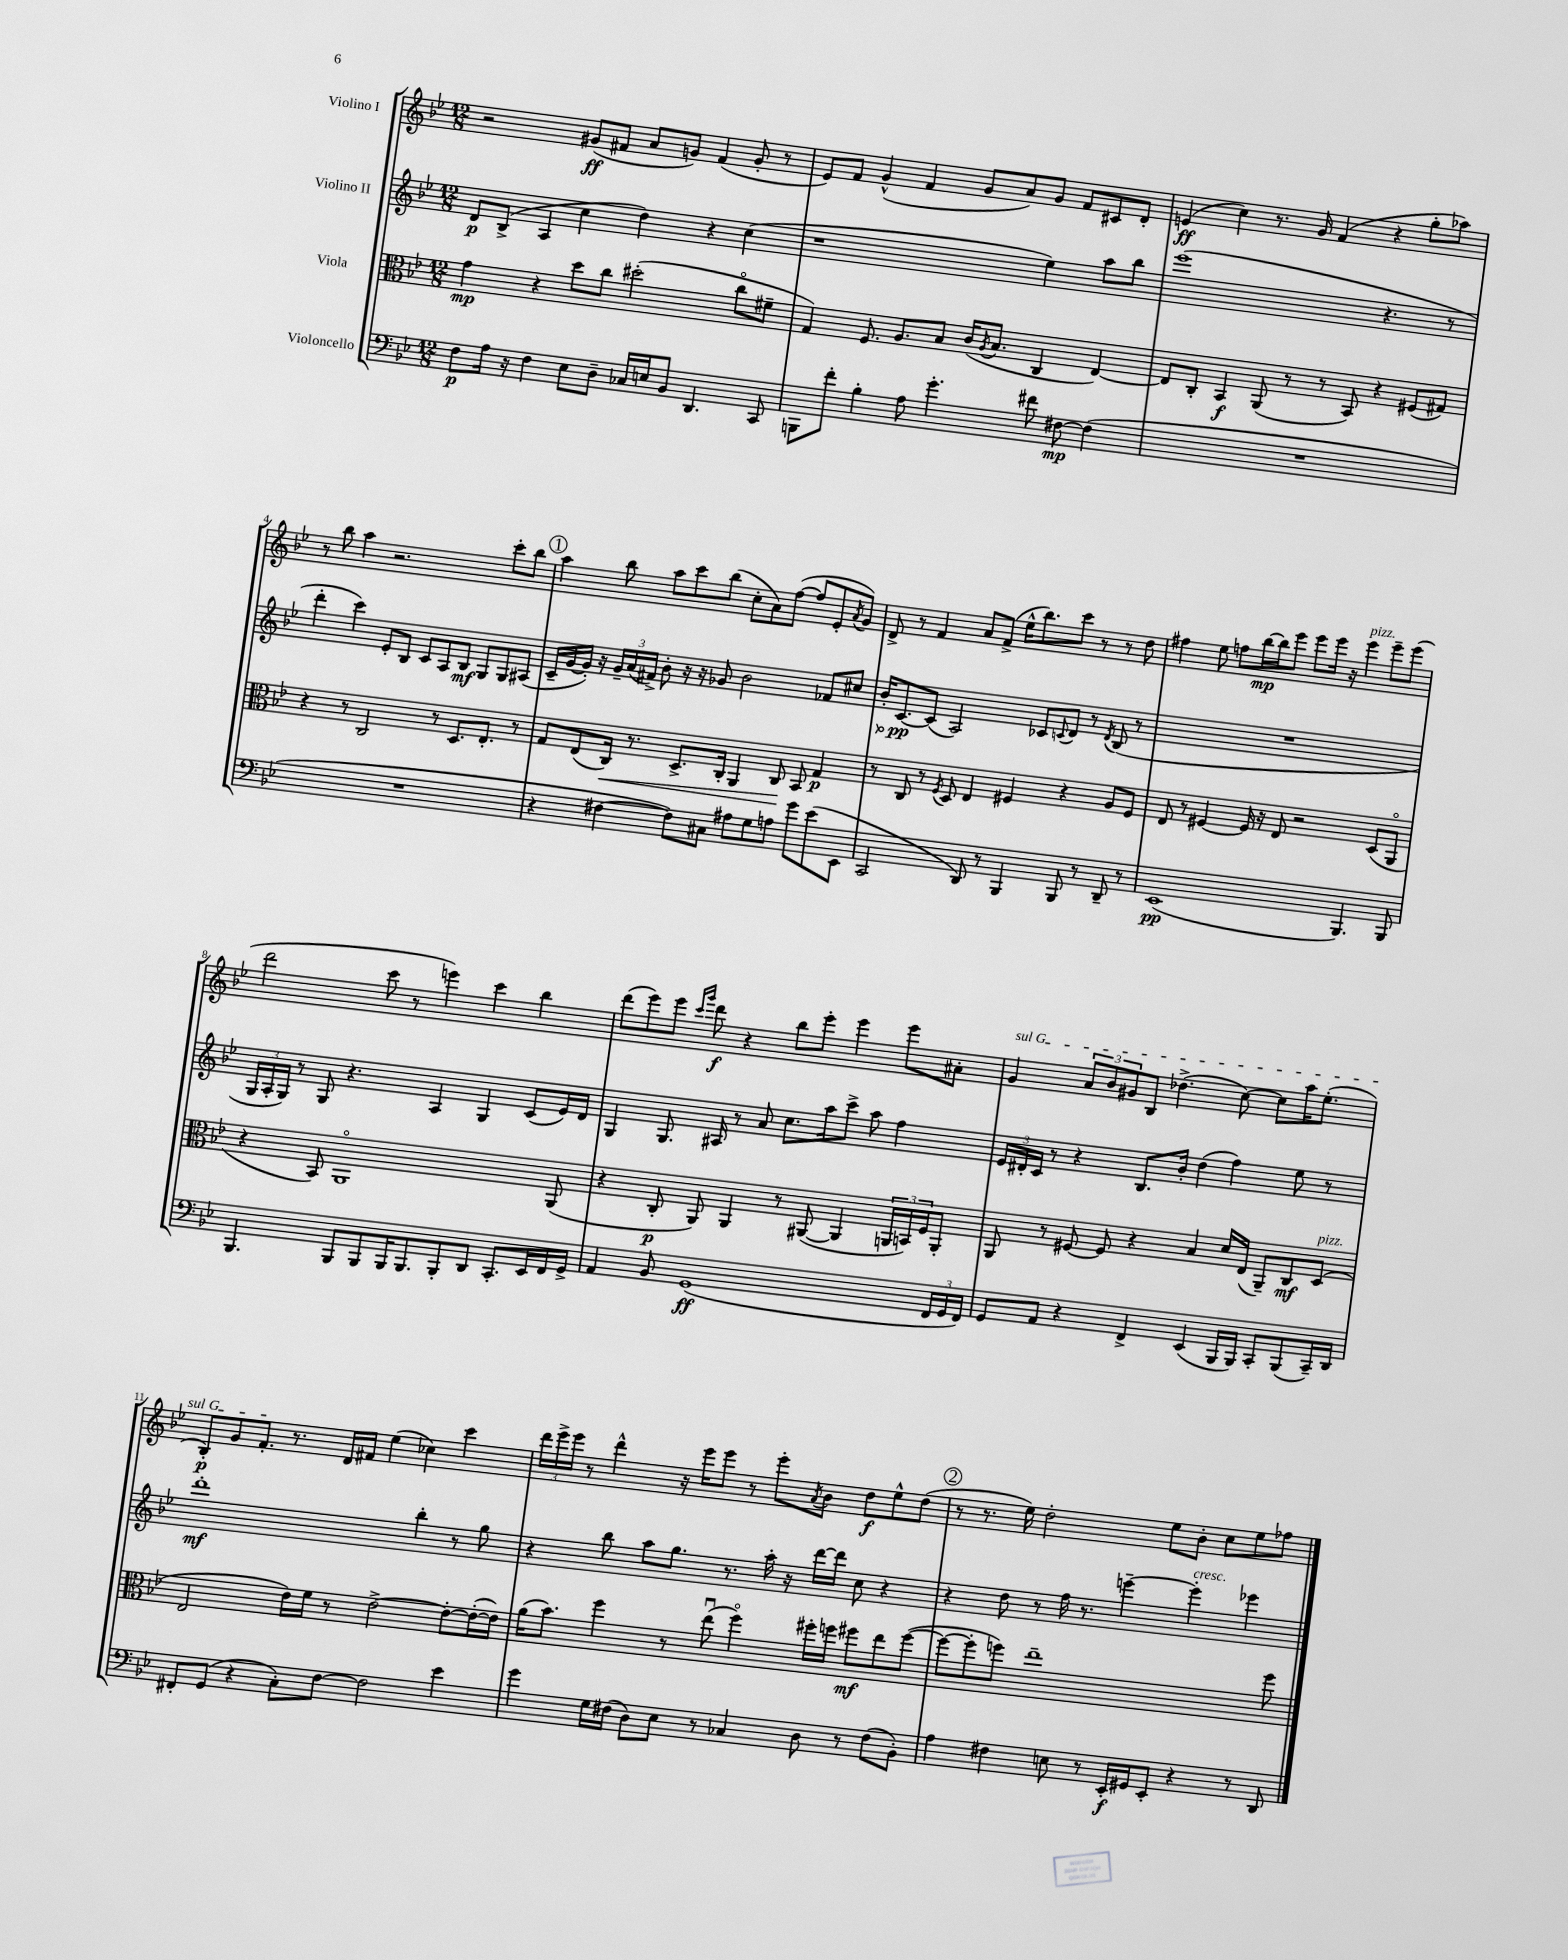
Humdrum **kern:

**kern	**dynam	**kern	**dynam	**kern	**dynam	**kern	**dynam
*part4	*part4	*part3	*part3	*part2	*part2	*part1	*part1
*staff4	*staff4	*staff3	*staff3	*staff2	*staff2	*staff1	*staff1
*I"Violoncello	*	*I"Viola	*	*I"Violino II	*	*I"Violino I	*
*clefF4	*	*clefC3	*	*clefG2	*	*clefG2	*
*k[b-e-]	*	*k[b-e-]	*	*k[b-e-]	*	*k[b-e-]	*
*M12/8	*	*M12/8	*	*M12/8	*	*M12/8	*
=1	=1	=1	=1	=1	=1	=1	=1
8F\L	p	4g\	mp	8d/L	p	2r	.
16A\Jk	.	.	.	(8B-^/J	.	.	.
16r	.	.	.	.	.	.	.
4F\	.	4r	.	4A/	.	.	.
8E-\L	.	8dd\L	.	4cc\	.	(8g#X/L	ff
8D~\J	.	8cc\J	.	.	.	8f#X/J	.
16C-X/LL	.	(2dd#X'\	.	4dd\)	.	8a/L	.
16En/J	.	.	.	.	.	.	.
8BB-/J	.	.	.	.	.	8gn/J)	.
4.DD/	.	.	.	4r	.	(4f#/	.
.	.	8cc\L	.	(4cc\	.	8g'/	.
8CC/	.	8f#X~\J	.	.	.	8r	.
=2	=2	=2	=2	=2	=2	=2	=2
8BBBn\L	.	4G/)	.	1r	.	8e-/L)	.
8f'\J	.	.	.	.	.	8f/J	.
4B-'\	.	8.F/	.	.	.	(4g^^/	.
.	.	8.A/L	.	.	.	.	.
8A\	.	.	.	.	.	4f/	.
4.g'\	.	8B-/J	.	.	.	.	.
.	.	(16c/KL	.	.	.	8g/L	.
.	.	8qA/	.	.	.	.	.
.	.	8.B-/J	.	.	.	.	.
.	.	.	.	.	.	8a/)	.
8f#X\	.	4C/	.	4ee-\)	.	8g/J	.
[8F#X\	mp	.	.	.	.	8f/L	.
(4F#\]	.	[4E-/)	.	8aa\L	.	8c#X/	.
.	.	.	.	8bb-\J	.	8d'/J	.
=3	=3	=3	=3	=3	=3	=3	=3
1.r	.	8E-/L]	.	(1eee-	.	(4en/	ff
.	.	8C'/J	.	.	.	.	.
.	.	4BB-/	f	.	.	4cc\)	.
.	.	(8AA/	.	.	.	8.r	.
.	.	8r	.	.	.	.	.
.	.	.	.	.	.	16g/	.
.	.	8r	.	.	.	(4f/	.
.	.	8BB-/)	.	.	.	.	.
.	.	4r	.	4.r	.	4r	.
.	.	(8F#X/L	.	.	.	8gg'\L	.
.	.	8G#X/J)	.	8r	.	8aa-X\J)	.
!!LO:LB:g=z
=4	=4	=4	=4	=4	=4	=4	=4
1.r	.	4r	.	4ddd'\	.	8r	.
.	.	.	.	.	.	8bb-\	.
.	.	8r	.	4ccc\)	.	4aa\	.
.	.	2C/	.	.	.	.	.
.	.	.	.	8e-'/L	.	2.r	.
.	.	.	.	8B-/J	.	.	.
.	.	.	.	8c/L	.	.	.
.	.	8r	.	8A/	.	.	.
.	.	8.D/L	.	8B-/J	mf	.	.
.	.	.	.	8G/L	.	.	.
.	.	8.E-'/J	.	.	.	.	.
.	.	.	.	8G/	.	8ccc'\L	.
.	.	8r	.	(8A#X/J	.	8bb-\J	.
!!LO:REH:place=s1:t=1
=5	=5	=5	=5	=5	=5	=5	=5
4r	.	8G/L	.	16c~/LL	.	4aa\	.
.	.	.	.	[16g/	.	.	.
.	.	(8E-/	.	16g'/JJ])	.	.	.
.	.	.	.	16r	.	.	.
!	!	!	!LO:HP:b	!	!	!	!
[4F#X\	.	16C/Jk)	<	24g~/LL	.	8bb-\	.
.	.	.	.	(24a/	.	.	.
.	.	8.r	.	.	.	.	.
.	.	.	.	24f#X^/JJ)	.	.	.
.	.	.	.	8b-'\	.	8aa\L	.
8F#\L])	.	8.D^/L	.	16r	.	8ccc\	.
.	.	.	.	16r	.	.	.
8C#X\J	.	.	.	8g-X/	.	(8bb-\J	.
.	.	16C'/Jk	.	.	.	.	.
8A#X\L	.	4AA/	.	2b-\	.	8cc'\L	.
8G\	.	.	.	.	.	8a\)	.
8An\J	.	8C/	.	.	.	([8ff\J	.
8g\L	.	8BB-/	[	.	.	8ff/L]	.
(8e-\	.	4G/	p	8f-X/L	.	8e-'/	.
.	.	.	.	.	.	8qa/	.
8EE-\J	.	.	.	8cc#X/J	.	8g/J)	.
=6	=6	=6	=6	=6	=6	=6	=6
!	!	!	!	!	!LO:HP:b	!	!
2CC/	.	8r	.	16b-'/KL	>	8d^/	.
.	.	.	.	[8.c/	pp	.	.
.	.	8C/	.	.	.	8r	.
.	.	8r	.	(8c/J]	]	4f/	.
.	.	8qF/	.	.	.	.	.
.	.	8D/	.	2A/)	.	.	.
8DD/)	.	4E-/	.	.	.	8a/L	.
8r	.	.	.	.	.	(8f^/J	.
4BBB-/	.	4F#X/	.	.	.	16ee-^^\KL	.
.	.	.	.	.	.	8.bb-\)	.
.	.	.	.	8c-X/L	.	.	.
.	.	.	.	8qqcn/	.	.	.
8BBB-/	.	4r	.	8d/J	.	8ccc\J	.
8r	.	.	.	8r	.	8r	.
.	.	.	.	8qd/	.	.	.
8DD~/	.	8A/L	.	(8B-/	.	8r	.
8r	.	8F#/J	.	8r	.	8dd\	.
=7	=7	=7	=7	=7	=7	=7	=7
(1EE-	pp	8E-/	.	1.r	.	4ff#X\	.
.	.	8r	.	.	.	.	.
.	.	[4F#X/	.	.	.	8ee-\	.
.	.	.	.	.	.	8ffn\L	.
.	.	16F#/]	.	.	.	[16bb-\L	mp
.	.	16r	.	.	.	16bb-\J]	.
.	.	8E-/	.	.	.	8eee-\J	.
.	.	2r	.	.	.	8eee-\L	.
.	.	.	.	.	.	16eee-\Jk	.
.	.	.	.	.	.	16r	.
!	!	!	!	!	!	!LO:TX:a:i:t=pizz.	!
4.BBB-/)	.	.	.	.	.	4eee-\	.
.	.	(8D/L	.	.	.	8eee-~\L	.
8BBB-/	.	8AA/J	.	.	.	(8eee-\J	.
!!LO:LB:g=z
=8	=8	=8	=8	=8	=8	=8	=8
4.BBB-/	.	4r	.	24G/LL	.	2ddd\	.
.	.	.	.	24A'/	.	.	.
.	.	.	.	24G/JJ)	.	.	.
.	.	.	.	8r	.	.	.
.	.	8BB-/)	.	8G/	.	.	.
8BBB-/L	.	1AA	.	4.r	.	.	.
8BBB-/	.	.	.	.	.	8ccc\	.
16BBB-/K	.	.	.	.	.	8r	.
8.BBB-/	.	.	.	.	.	.	.
.	.	.	.	4A/	.	4eeen\)	.
8BBB-'/	.	.	.	.	.	.	.
8DD/J	.	.	.	4G/	.	4ccc\	.
8.CC'/L	.	.	.	.	.	.	.
.	.	.	.	(8c/L	.	4bb-\	.
16EE-/L	.	.	.	.	.	.	.
16FF/	.	(8AA/	.	16e-/L)	.	.	.
16GG^/JJ	.	.	.	16d/JJ	.	.	.
=9	=9	=9	=9	=9	=9	=9	=9
4AA/	.	4r	.	4G/	.	(8ddd\L	.
.	.	.	.	.	.	8eee-\)	.
8BB-/	.	8C'/	p	8.G/	.	8eee-\J	.
.	.	.	.	.	.	16qqccc/LL	.
.	.	.	.	.	.	16qqggg/JJ	.
(1GG	ff	8AA/)	.	.	.	8ddd\	f
.	.	.	.	16A#X/	.	.	.
.	.	4AA/	.	8r	.	4r	.
.	.	.	.	8a/	.	.	.
.	.	8r	.	8.cc\L	.	8bb-\L	.
.	.	([8AA#X/	.	.	.	8eee-'\J	.
.	.	.	.	16aa\k	.	.	.
.	.	4AA#/]	.	8ccc^\J	.	4eee-\	.
.	.	.	.	8aa\	.	.	.
.	.	24AAn/LL	.	4ff\	.	8eee-\L	.
.	.	24BBn/)	.	.	.	.	.
.	.	24F/J	.	.	.	.	.
24FF/LL	.	8AA'/J	.	.	.	8a#X'\J	.
24GG/	.	.	.	.	.	.	.
24FF/JJ)	.	.	.	.	.	.	.
=10	=10	=10	=10	=10	=10	=10	=10
!	!	!	!	!	!	!LO:TX:a:i:t=sul G	!
8GG/L	.	8AA/	.	24e-/LL	.	4g/	.
.	.	.	.	24d#X'/	.	.	.
.	.	.	.	24c/JJ	.	.	.
8AA/J	.	8r	.	8r	.	.	.
4r	.	[8F#X/	.	4r	.	12a/L	.
.	.	.	.	.	.	12b-/	.
.	.	8F#/]	.	.	.	.	.
.	.	.	.	.	.	12g#X/	.
4FF^/	.	4r	.	8.B-/L	.	8B-/J	.
.	.	.	.	.	.	(4.dd-X^\	.
.	.	.	.	16b-'/Jk	.	.	.
(4EE-/	.	4B-/	.	(4dd\	.	.	.
16BBB-/LL	.	16d/LL	.	4ff\)	.	[8cc\)	.
16BBB-/JJ)	.	(16E-/JJ	.	.	.	.	.
8CC'/L	.	8AA~/L)	.	.	.	8cc\L]	.
(8BBB-/	.	8C/	mf	8ee-\	.	16aa\K	.
.	.	.	.	.	.	(8.ee-'\J	.
!	!	!LO:TX:a:i:t=pizz.	!	!	!	!	!
16CC~/L)	.	(8D/J	.	8r	.	.	.
16DD/JJ	.	.	.	.	.	.	.
!!LO:LB:g=z
=11	=11	=11	=11	=11	=11	=11	=11
8FF#X'/L	.	2E-/	.	1ddd'	mf	8B-'/L)	p
(8GG/J	.	.	.	.	.	8g/	.
4r	.	.	.	.	.	8.f'/J	.
.	.	.	.	.	.	8.r	.
8C'\L)	.	16e-\LL)	.	.	.	.	.
.	.	16f\JJ	.	.	.	.	.
[8F\J	.	8r	.	.	.	16d/LL	.
.	.	.	.	.	.	16f#X/JJ	.
2F\]	.	[2e-^\	.	.	.	(4ee-\	.
.	.	.	.	4bb-'\	.	4cc-X\)	.
4e-\	.	8e-'\L_	.	8r	.	4ccc\	.
.	.	(16e-'\L_	.	8gg\	.	.	.
.	.	16e-\JJ])	.	.	.	.	.
=12	=12	=12	=12	=12	=12	=12	=12
4g\	.	(16a\KL	.	4r	.	24ddd\LL	.
.	.	.	.	.	.	24eee-^\	.
.	.	8.b-\J)	.	.	.	.	.
.	.	.	.	.	.	24eee-\JJ	.
.	.	.	.	.	.	8r	.
16G\LL	.	4ff\	.	8bb-\	.	4ddd^^\	.
(16F#X\JJ	.	.	.	.	.	.	.
8D\L)	.	.	.	8aa\L	.	.	.
8E-\J	.	8r	.	8.gg\J	.	16r	.
.	.	.	.	.	.	16eee-\KL	.
8r	.	(8ee-u\	.	.	.	8eee-\J	.
.	.	.	.	8.r	.	.	.
4C-X/	.	4ff\)	.	.	.	8r	.
.	.	.	.	16aa'\	.	8eee-'\L	.
.	.	.	.	16r	.	.	.
.	.	.	.	.	.	8qa/	.
8D\	.	16ff#X'\LL	.	[16ddd\LL	.	8b-\J	.
.	.	16ffn\JJ	.	16ddd\JJ]	.	.	.
8r	.	8ff#X\L	mf	8cc\	.	8dd\L	f
(8F#\L	.	8ee-\	.	4r	.	8ee-^^\	.
8BB-'\J)	.	([8ff#\J	.	.	.	(8dd\J	.
!!LO:REH:place=s1:t=2
=13	=13	=13	=13	=13	=13	=13	=13
4A\	.	8ff#\L_	.	4r	.	8r	.
.	.	8ff#'\]	.	.	.	8.r	.
4F#X\	.	8ffn\J)	.	8dd\	.	.	.
.	.	.	.	.	.	16ee-\)	.
.	.	1ee-~	.	8r	.	2dd'\	.
8En\	.	.	.	16ff\	.	.	.
.	.	.	.	8.r	.	.	.
8r	.	.	.	.	.	.	.
16EE-'/LL	f	.	.	[4eeen~\	.	.	.
16GG#X/J	.	.	.	.	.	.	.
8EE-'/J	.	.	.	.	.	8ee-\L	.
!	!	!	!	!LO:TX:a:i:t=cresc.	!	!	!
4r	.	.	.	4eee'\]	.	8b-'\J	.
.	.	.	.	.	.	8cc\L	.
8r	.	.	.	4eee-X\	.	8ee-\	.
8DD/	.	8ff\	.	.	.	8ff-X\J	.
==	==	==	==	==	==	==	==
*-	*-	*-	*-	*-	*-	*-	*-
